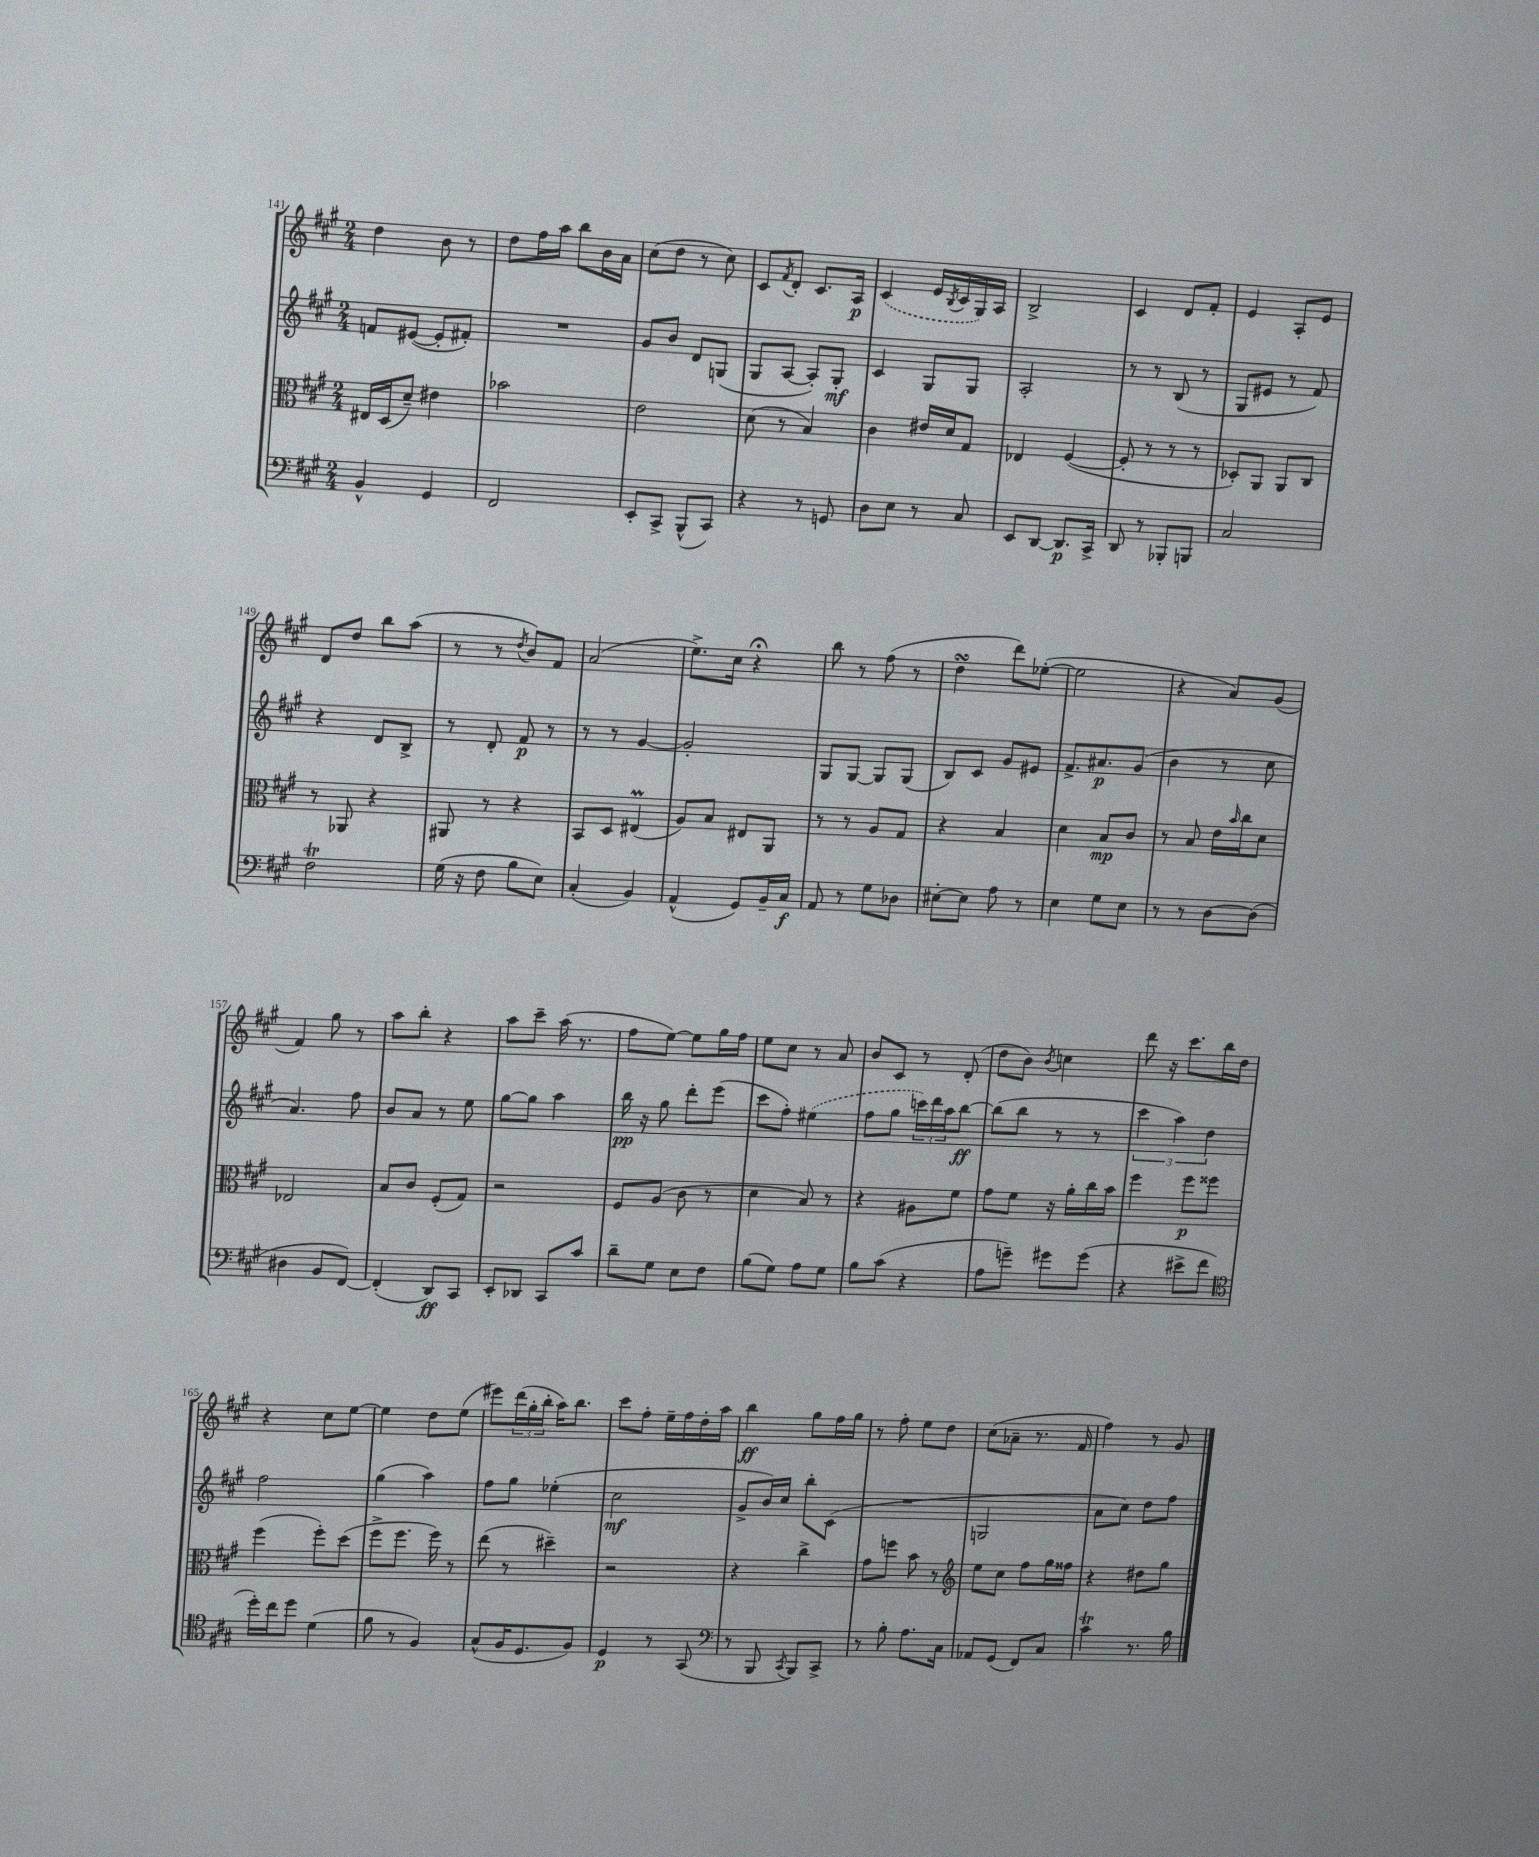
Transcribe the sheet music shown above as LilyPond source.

<<
\new StaffGroup <<
\new Staff = "s0" {
    \clef treble \key a \major \numericTimeSignature \time 2/4
    d''4 b'8 r8 |
    d''8 fis''16 a''16 b''8 b'16 a'16 |
    cis''8( d''8 r8 cis''8) |
    cis'8 \acciaccatura { fis'8 } d'8-. cis'8. a16\p |
    \once \slurDashed cis'4( e'16 \acciaccatura { b8 } cis'16 gis16) a16 |
    b2-> |
    cis'4 d'8 fis'8-. |
    e'4 a8-. e'8 |
    d'8 d''8 b''8 a''8( |
    r8 r8 \acciaccatura { d''8 } b'8) fis'8 |
    a'2( |
    e''8.->) cis''16 r4\fermata |
    b''8 r8 fis''8( r8 |
    d''4\turn d'''8) ees''8~-.( |
    ees''2 |
    r4 a'8) gis'8( |
    fis'4) gis''8 r8 |
    a''8 b''8-. r4 |
    a''8 cis'''8-- a''16( r8. |
    fis''8 e''8~) e''8 gis''16 fis''16 |
    e''8 cis''8 r8 a'8 |
    b'8 cis'8 r8 d'8-.( |
    d''8 b'8) \acciaccatura { b'8 } c''4 |
    d'''8 r16 cis'''8. b''16 d''16 |
    r4 cis''8 e''8~ |
    e''4 d''8 e''8( |
    eis'''8) \tuplet 3/2 { d'''16( gis''16-. b''16-. } a''16) b''8. |
    cis'''8 fis''8-. e''16-- fis''16 d''16-. a''16 |
    b''4\ff gis''8 fis''16 gis''16 |
    r8 fis''8-. e''8 d''8 |
    cis''8( aes'8-- r8. fis'16 |
    fis''4) r8 gis'8 \bar "|." |
}
\new Staff = "s1" {
    \clef treble \key a \major \numericTimeSignature \time 2/4
    f'8 eis'8~( eis'8-. fis'8-.) |
    R2 |
    gis'8 b'8 d'8 g8( |
    gis8 a8~ a8-.) gis8-.\mf |
    cis'4 gis8 gis8 |
    a2-. |
    r8 r8 b8( r8 |
    gis8 eis'8 r8 fis'8) |
    r4 d'8 b8-> |
    r8 d'8-. fis'8\p r8 |
    r8 r8 gis'4~ |
    gis'2-. |
    gis8 gis8~ gis8 gis8( |
    b8) cis'8 gis'8 eis'8 |
    fis'8.-> ais'8.\p gis'8( |
    b'4 r8 cis''8 |
    a'4.) fis''8 |
    b'8 a'8 r8 e''8 |
    gis''8~ gis''8 a''4 |
    b''16\pp r16 gis''8 d'''8-. e'''8( |
    cis'''8 fis''8-.) \once \slurDashed eis''4( |
    fis''8 gis''8 \tuplet 3/2 { c'''16) d'''16 a''16 } b''8~\ff |
    b''8( b''8 r8 r8 |
    \tuplet 3/2 { cis'''4 a''4) d''4 } |
    fis''2 |
    gis''4( a''4) |
    fis''8 gis''8 ees''4-.( |
    cis''2\mf |
    gis'8-> b'16) cis''16 b''8-. cis'8( |
    R2 |
    g2 |
    a'8 cis''8) d''8 fis''8 \bar "|." |
}
\new Staff = "s2" {
    \clef alto \key a \major \numericTimeSignature \time 2/4
    eis16 d16( d'8--) eis'4 |
    bes'2 |
    e'2 |
    d'8( r8 b4) |
    cis'4 eis'16 d'16 gis8 |
    ees4 fis4~( |
    fis8-. r8 r8 r8 |
    des8-.) a,8 a,8 cis8 |
    r8 aes,8 r4 |
    ais,8 r8 r4 |
    b,8 d8 eis4\prall( |
    a8) b8 eis8 a,8 |
    r8 r8 a8 gis8 |
    r4 b4 |
    d'4 b8\mp cis'8 |
    r8 b8 e'16 \grace { b'16 } cis''16 d'8 |
    ees2 |
    b8 cis'8 fis8-.( gis8) |
    r2 |
    fis8 a8( cis'8 r8 |
    d'4 b8) r8 |
    r4 ais8 fis'8 |
    gis'8 fis'8 r16 a'16-. cis''16 b'16 |
    fis''4 fis''8\p fisis''8 |
    fis''4( fis''8-.) d''8( |
    fis''8-> fis''8. fis''16) r8 |
    e''8( r8 dis''4--) |
    r2 |
    r4 cis''4-> |
    gis'8 f''8 b'8 r8 |
    \clef treble e''8 cis''8 fis''8 gis''16 fisis''16 |
    r4 dis''8 gis''8 \bar "|." |
}
\new Staff = "s3" {
    \clef bass \key a \major \numericTimeSignature \time 2/4
    b,4-^ gis,4 |
    fis,2 |
    e,8-. cis,8-> b,,8-^( cis,8) |
    r4 r8 g,8 |
    d8 e8 r8 cis8 |
    e,8 d,8~ d,8.\p cis,16-> |
    d,8 r8 bes,,8-. b,,8 |
    cis2 |
    fis2\trill |
    gis16( r16 fis8 b8 e8) |
    cis4-.( b,4) |
    a,4-^( gis,8) b,16-- cis16\f |
    a,8 r8 gis8 des8 |
    eis8~-. eis8 a8 r8 |
    e4 gis8 e8 |
    r8 r8 d8~ d8( |
    dis4 b,8 fis,8~) |
    fis,4-.( d,8\ff) cis,8 |
    e,8-. des,8 cis,8 cis'8 |
    d'8-- gis8 e8 fis8 |
    b8( gis8) a8 gis8 |
    b8 cis'8( r4 |
    a8 g'8--) gis'8 gis'8( |
    r4 eis'8-> fis'8 |
    \clef tenor d''16-.) cis''16 d''8 d'4( |
    fis'8 r8 fis4) |
    gis8-^( fis16 d8. fis8) |
    d4\p r8 gis,8( |
    \clef bass r8 b,,8 \acciaccatura { cis,8 } b,,8) cis,8-> |
    r8 b8-. a8. cis16 |
    aes,8 gis,8( fis,8) cis8 |
    cis'4\trill r8. b16 \bar "|." |
}
>>
>>
\layout { \context { \Score currentBarNumber = #141 } }
